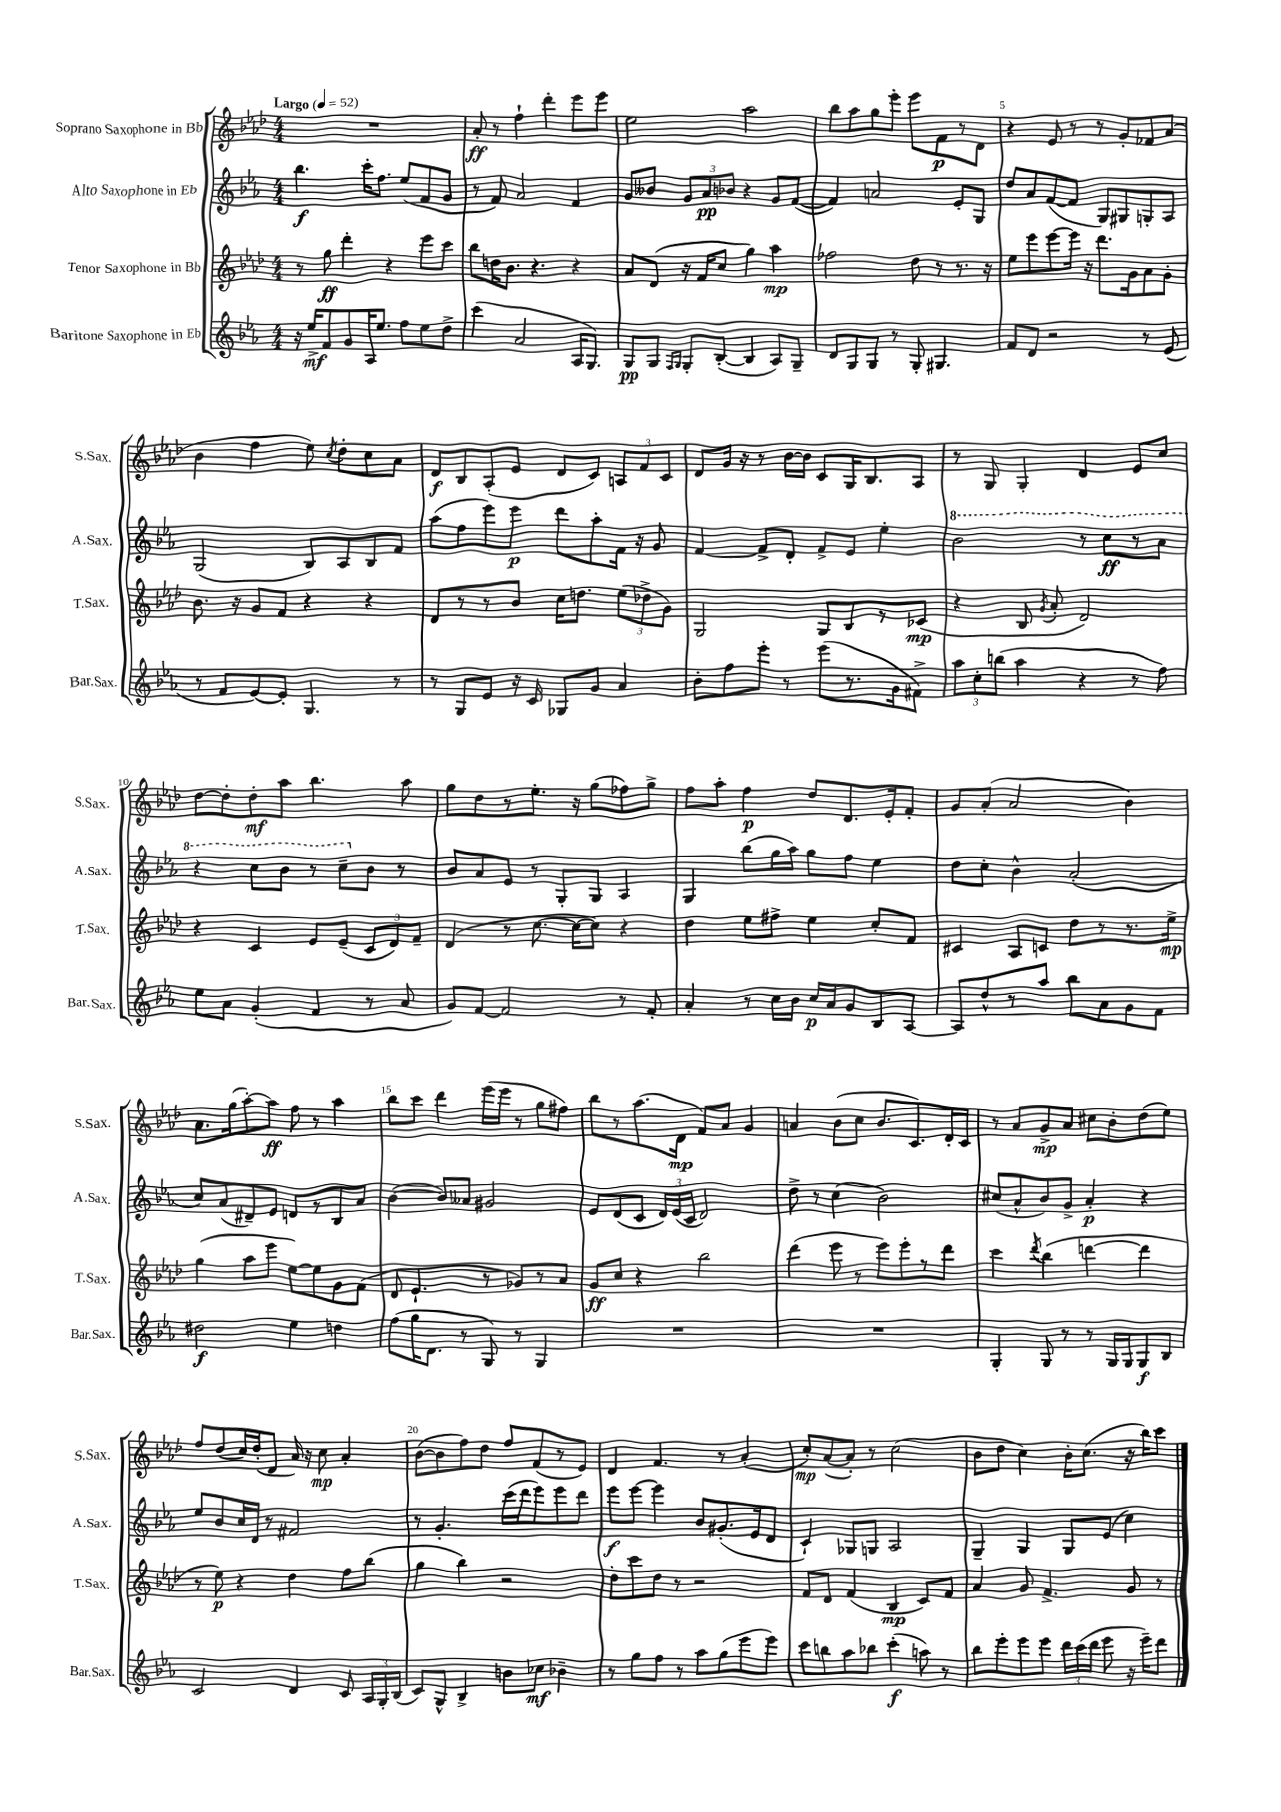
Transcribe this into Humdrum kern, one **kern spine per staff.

**kern	**kern	**kern	**kern
*staff4	*staff3	*staff2	*staff1
*clefG2	*clefG2	*clefG2	*clefG2
*k[b-e-a-]	*k[b-e-a-d-]	*k[b-e-a-]	*k[b-e-a-d-]
*M4/4	*M4/4	*M4/4	*M4/4
*MM52	*MM52	*MM52	*MM52
16r	8r	4.bb-	1r
16ee-^	.	.	.
8f	8gg	.	.
8g	4ddd-'	.	.
16A-	.	16ccc'	.
8.ee-	.	8.ff	.
.	4r	.	.
8ff	.	(8ee-	.
8ee-	8eee-	8f	.
8dd^	8ccc	8g	.
=	=	=	=
(4ccc	8bb-	8r	8a-'
.	16dd	8f)	8r
.	8.b-	.	.
2a-	.	2a-	4ff`
.	4.r	.	.
.	.	.	4ddd-'
16A-	4r	4f	8eee-
8.G)	.	.	.
.	.	.	8eee-
=	=	=	=
8G	8a-	8g	2ee-
8G	(8d-	8b--	.
16qqF	.	.	.
16qqG	.	.	.
8G'	16r	12g	.
.	16f	.	.
.	.	12a-	.
([8B-'	8cc	.	.
.	.	12b-	.
4B-]	4gg)	4r	2aa-
8A-)	4aa-	8g	.
8G~	.	([8f	.
=	=	=	=
8d	2ff-	4f])	8bb-
8G	.	.	8aa-
8G	.	2a	8gg
8r	.	.	8eee-'
8G'	8dd-	.	8eee-
4.G#	8r	.	8f
.	8.r	8e-'	8r
.	.	8G	8d-
.	16r	.	.
=	=	=	=
8f	8ee-	8dd	4r
8d	8eee-	8a-	.
2r	[8eee-	([8f	8e-
.	16eee-]	8f]	8r
.	16r	.	.
.	8.ddd-	8G)	8r
.	.	8G#	8g'
.	16g	.	.
8r	8a-	8G'	8f-
(8e-	8g'	8A-	(8a-
=	=	=	=
8r	8.b-	(2G	4b-
8f	.	.	.
.	16r	.	.
[8e-)	8g	.	4ff
8e-']	8f	.	.
4.G	4r	8B-)	8ee-)
.	.	.	8qcc
.	.	8A-	8dd-'
.	4r	8B-	8cc
8r	.	8f	8a-
=	=	=	=
8r	8d-	(8aa-	8d-
8G	8r	8ff	8B-
8e-	8r	8eee-)	(8A-'
16r	8b-	8eee-	8e-
16c	.	.	.
8G-	16cc	8ddd	8d-
.	8.dd	.	.
8g	.	8aa-'	8c)
4a-	(12ee-	16f	12A
.	.	16r	.
.	12dd-^	.	12f
.	.	8g	.
.	12g)	.	12c
=	=	=	=
8b-'	2G	[4f	8d-
8ff	.	.	16g
.	.	.	16r
8eee-'	.	8f^]	8r
8r	.	8d'	[16b-
.	.	.	16b-]
(8eee-	8G	8f^	8c
8.r	8B-	8e-	16G
.	.	.	8.B-
.	8r	4ee-'	.
16g	.	.	.
8f#^)	(8c-	.	8A-
=	=	=	=
12aa-	4r	2bb-	8r
12cc'	.	.	.
.	.	.	8G
(12bb	.	.	.
4aa-	8B-	.	4G'
.	8qg	.	.
.	8a-'	.	.
4r	2d-)	8r	4d-
.	.	8ccc	.
8r	.	8r	8e-
8ff)	.	8aa-	8cc
=	=	=	=
8ee-	4r	4r	[8dd-
8a-	.	.	8dd-']
(4g'	4c	8ccc	8dd-'
.	.	8bb-	8aa-
4f	8e-	8r	4.bb-
.	(8e-~	8ccc~	.
8r	12c	8b-	.
.	12d-)	.	.
8a-	.	8r	8aa-
.	12f~	.	.
=	=	=	=
8g)	(4d-	8b-	8gg
[8f	.	8a-	8dd-
2f]	8r	8e-	8r
.	[8.cc	8r	8.ee-'
.	.	8G'	.
.	16cc_	.	16r
.	8cc])	8G	(8gg
8r	4r	4A-	8ff-)
8f'	.	.	8gg^
=	=	=	=
4a-'	4dd-	4G	8ff
.	.	.	8aa-'
8r	8ee-	(8bb-	4ff
16cc	8ff#^	16gg	.
16b-	.	16aa-)	.
16cc	4ee-	8gg	8dd-
16a-	.	.	.
8g	.	8ff	8.d-
8B-	8cc'	4ee-	.
.	.	.	16e-'
[8A-	8f	.	8f'
=	=	=	=
8A-]	4c#	8dd	8g
8dd^^	.	8cc'	(8a-'
8r	8A-	4b-^^	2a-
8aa-	8c	.	.
8bb-	8dd-	(2a-'	.
8a-	8r	.	.
8g	8.r	.	4b-)
8f	.	.	.
.	16ee-^	.	.
=	=	=	=
2dd#	(4gg	8cc)	8.a-
.	.	(8a-	.
.	.	.	(16gg
.	8aa-	8d#~)	[8aa-')
.	8eee-	8e-	8aa-]
4ee-	[8ee-)	8d	8ff
.	8ee-]	8r	8r
4dd	8g	8B-	4aa-
.	(8f	8a-	.
=	=	=	=
(8ff	8d-	([4b-	8bb-
16gg	4.e-`	.	8ccc
8.d	.	.	.
.	.	8b-])	4ddd-
8r	.	8a--	.
8G)	8r	2g#	(16eee-
.	.	.	16eee-
8r	8g-)	.	8r
4G	8r	.	8gg
.	8a-	.	8ff#)
=	=	=	=
1r	8g	8e-	8bb-
.	8cc	(8d	8r
.	4r	8c	(8.aa-
.	.	24d)	.
.	.	(24e-	.
.	.	.	16d-
.	.	24c	.
.	2bb-	2d)	8f)
.	.	.	8a-
.	.	.	4g
=	=	=	=
1r	(4ddd-	8dd^	4a
.	.	8r	.
.	8eee-	(4cc	(8b-
.	8r	.	8cc
.	8eee-)	2b-)	8.b-
.	8eee-'	.	.
.	.	.	8.c)
.	8r	.	.
.	8ddd-	.	16d-'
.	.	.	16c
=	=	=	=
4G'	4ccc	(8cc#	8r
.	.	8a-^^	8a-
.	8qddd-	.	.
8G	(4bb-	8b-)	8g^
8r	.	8g^	8a-
8r	[4ddd	4a-'	8cc#
16G	.	.	8b-'
16G	.	.	.
8G	4ddd]	4r	(8dd-
8B-	.	.	8ee-)
=	=	=	=
2c	8r	8ee-	8ff
.	8ee-)	8b-	(8dd-
.	4r	16cc	16cc)
.	.	16d	(16dd-'
.	.	8r	8d-
4d	4dd-	2f#	16a-)
.	.	.	16r
.	.	.	8cc
8c	8ff	.	4a-'
24A-	(8bb-	.	.
24G'	.	.	.
(24B-	.	.	.
=	=	=	=
8c)	4gg	8r	([8b-
8G^^	.	4.g'	8b-]
4B-^	4bb-)	.	8ff)
.	.	.	8dd-
8b	2r	(16ccc	8ff
.	.	16ddd	.
8cc-	.	8eee-)	(8f
4b-~	.	8eee-	8r
.	.	8ddd	8e-)
=	=	=	=
8r	8dd-'	8eee-	4d-
8gg	8ccc	[8eee-	.
8ff	8dd-	4eee-]	4.f
8r	8r	.	.
8aa-	2r	8b-	.
(8gg	.	(8.g#'	8r
8eee-	.	.	(4a-'
.	.	16e-	.
8eee-)	.	8d	.
=	=	=	=
8ccc	8f	4c`)	8cc')
8bb	8d-	.	([8a-
8aa-	(4f	8G-	8a-'])
8bb-	.	8G	8r
(4ccc'	4B-	2A-	(2cc
8aa)	8c)	.	.
8r	8f	.	.
=	=	=	=
8bb-	4a-	4G~	8b-
8eee-'	.	.	8dd-
8eee-	8g	4G	4cc)
8eee-	4.f^	.	.
24ddd	.	8G	16b-'
(24ccc	.	.	.
.	.	.	(8.cc
24ddd	.	.	.
8eee-	.	(8e-	.
16r	8g	4cc)	16r
16eee-~)	.	.	16bb-)
8ddd	8r	.	8ccc
==	==	==	==
*-	*-	*-	*-
